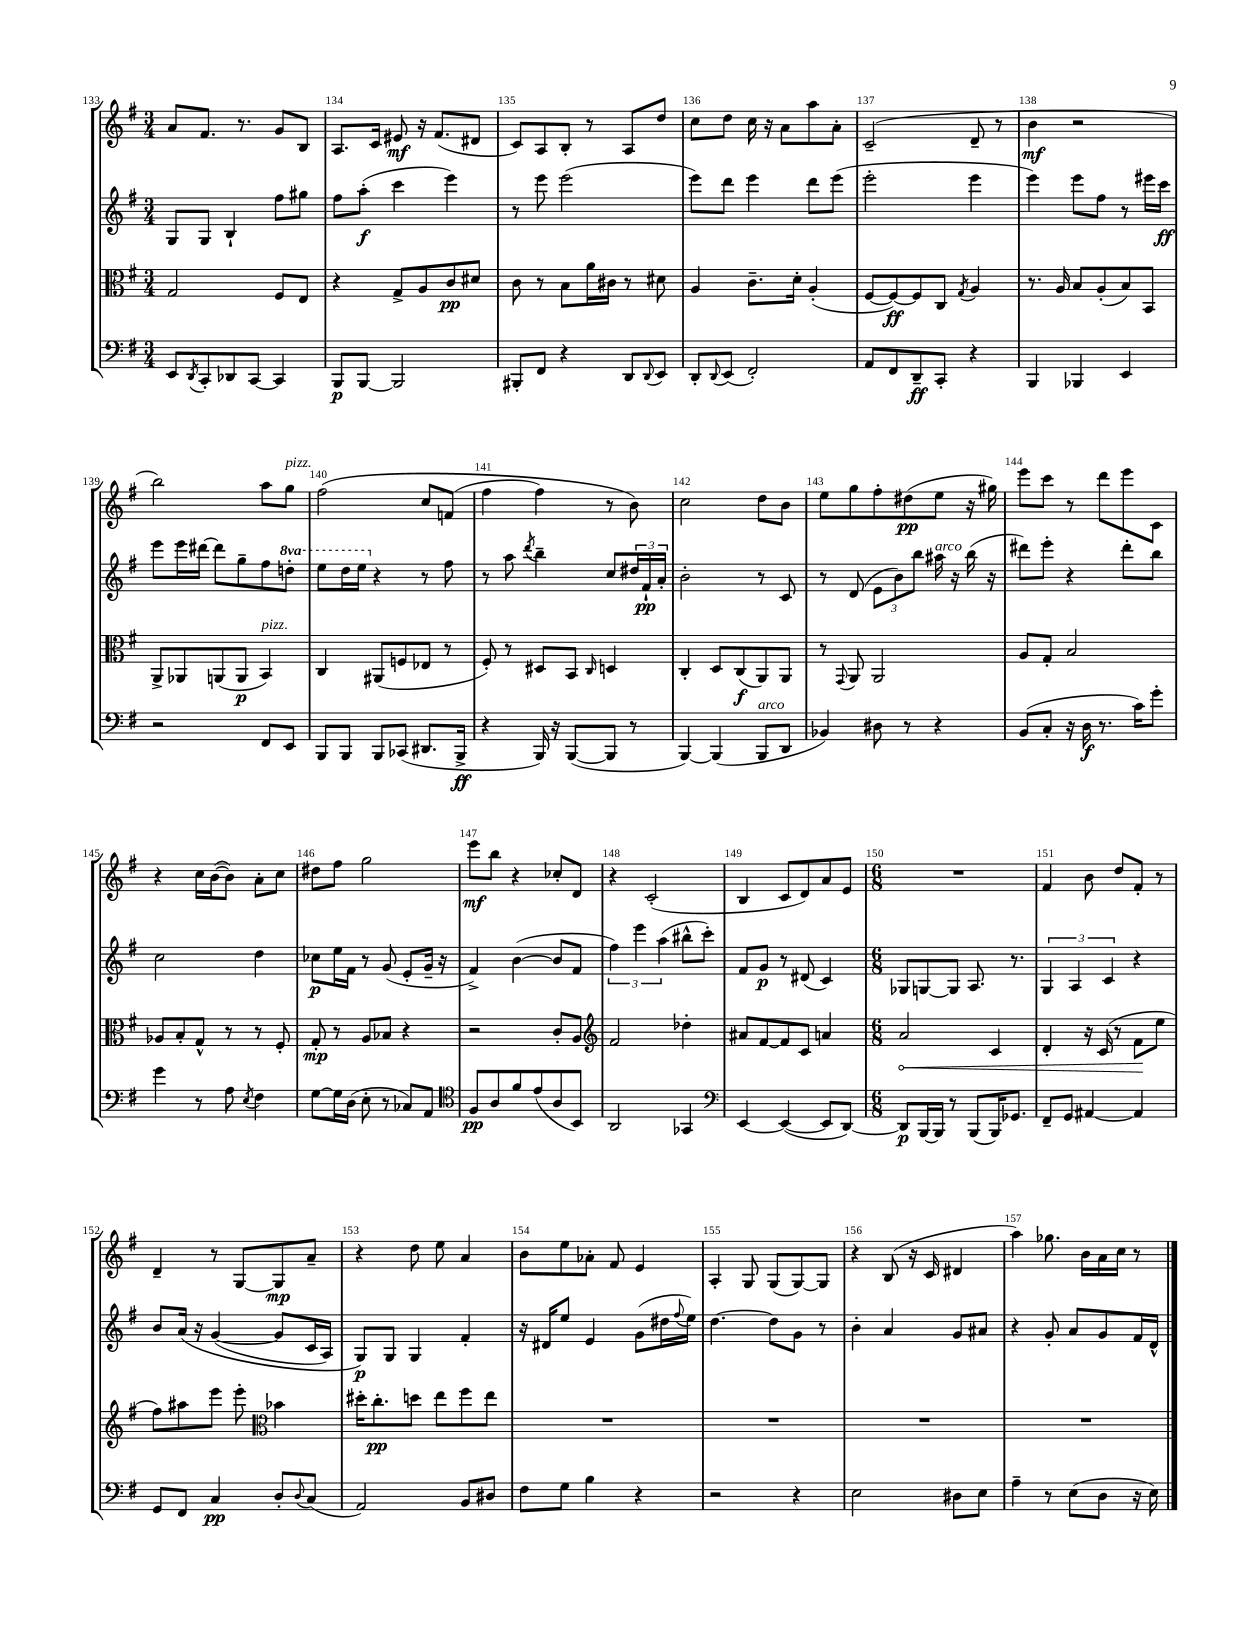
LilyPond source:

<<
\new StaffGroup <<
\new Staff = "s0" {
    \clef treble \key g \major \numericTimeSignature \time 3/4
    a'8 fis'8. r8. g'8 b8 |
    a8. c'16 eis'8\mf r16 fis'8.( dis'8 |
    c'8) a8 b8-. r8 a8 d''8 |
    c''8 d''8 c''16 r16 a'8 a''8 a'8-. |
    c'2--( d'8-- r8 |
    b'4\mf r2 |
    b''2) a''8 g''8^\markup { \italic "pizz." } |
    fis''2\( c''8 f'8( |
    fis''4 fis''4) r8 b'8\) |
    c''2 d''8 b'8 |
    e''8 g''8 fis''8-. dis''8\pp( e''8 r16 gis''16) |
    e'''8 c'''8 r8 d'''8 e'''8 c'8 |
    r4 c''16 b'16~( b'8) a'8-. c''8 |
    dis''8 fis''8 g''2 |
    e'''8\mf b''8 r4 ces''8-. d'8 |
    r4 c'2-.( |
    b4 c'8 d'8) a'8 e'8 |
    \numericTimeSignature \time 6/8 R2. |
    fis'4 b'8 d''8 fis'8-. r8 |
    d'4-- r8 g8~ g8\mp a'8-- |
    r4 d''8 e''8 a'4 |
    b'8 e''8 aes'8-. fis'8 e'4 |
    a4-. g8 g8( g8~) g8 |
    r4 b8( r16 c'16 dis'4 |
    a''4) ges''8. b'16 a'16 c''16 r8 \bar "|." |
}
\new Staff = "s1" {
    \clef treble \key g \major \numericTimeSignature \time 3/4 \set Staff.ottavationMarkups = #ottavation-simple-ordinals
    g8 g8 b4-! fis''8 gis''8 |
    fis''8 a''8-.\f( c'''4 e'''4) |
    r8 e'''8 e'''2( |
    e'''8) d'''8 e'''4 d'''8 e'''8( |
    e'''2-. e'''4 |
    e'''4) e'''8 fis''8 r8 eis'''16 c'''16\ff |
    e'''8 e'''16 dis'''16~ dis'''8 g''8-- fis''8 \ottava #1 d'''8-. |
    e'''8 d'''16 e'''16 \ottava #0 r4 r8 fis''8 |
    r8 a''8 \acciaccatura { d'''8 } b''4-- c''8 \tuplet 3/2 { dis''16 fis'16-!\pp a'16-. } |
    b'2-. r8 c'8 |
    r8 d'8( \tuplet 3/2 { e'8 b'8) b''8 } ais''16^\markup { \italic "arco" } r16 b''16( r16 |
    dis'''8) e'''8-. r4 dis'''8-. b''8 |
    c''2 d''4 |
    ces''8\p e''16 fis'16 r8 g'8( e'8-. g'16-- r16 |
    fis'4->) b'4~( b'8 fis'8 |
    \tuplet 3/2 { fis''4) e'''4 a''4( } bis''8-^ c'''8-.) |
    fis'8 g'8\p r8 dis'8( c'4) |
    \numericTimeSignature \time 6/8 ges8 g8~ g8 a8. r8. |
    \tuplet 3/2 { g4 a4 c'4 } r4 |
    b'8 a'16\( r16 g'4~( g'8 c'16 a16) |
    g8\p\) g8 g4 fis'4-. |
    r16 dis'16 e''8 e'4 g'8( dis''16 \appoggiatura { fis''8 } e''16) |
    d''4.~ d''8 g'8 r8 |
    b'4-. a'4 g'8 ais'8 |
    r4 g'8-. a'8 g'8 fis'16 d'16-^ \bar "|." |
}
\new Staff = "s2" {
    \clef alto \key g \major \numericTimeSignature \time 3/4
    g2 fis8 e8 |
    r4 g8-> a8 c'8\pp dis'8 |
    c'8 r8 b8 a'16 cis'16 r8 dis'8 |
    a4 c'8.-- d'16-. a4-.( |
    fis8~ fis8~\ff) fis8 c8 \acciaccatura { g8 } a4 |
    r8. a16 b8 a8-.( b8) b,8 |
    a,8-> aes,8 a,8( a,8\p b,4^\markup { \italic "pizz." }) |
    c4 ais,8( f8 ees8 r8 |
    fis8-.) r8 dis8 b,8 \grace { c16 } d4 |
    c4-. d8 c8\f( a,8) a,8 |
    r8 \appoggiatura { g,8 } a,8 a,2 |
    a8 g8-. b2 |
    aes8 b8-. g8-^ r8 r8 fis8-. |
    g8-.\mp r8 a8 bes8 r4 |
    r2 c'8-. a8 |
    \clef treble fis'2 des''4-. |
    ais'8 fis'8~ fis'8 c'8 a'4 |
    \numericTimeSignature \time 6/8 \once \override Hairpin.circled-tip = ##t a'2\< c'4 |
    d'4-. r16 c'16( r8 fis'8\! e''8 |
    fis''8) ais''8 e'''8 e'''8-. \clef alto bes'4 |
    dis''16-. c''8.-.\pp d''8 e''8 fis''8 e''8 |
    R2. |
    R2. |
    R2. |
    R2. \bar "|." |
}
\new Staff = "s3" {
    \clef bass \key g \major \numericTimeSignature \time 3/4
    e,8 \acciaccatura { d,8 } c,8-. des,8 c,8~ c,4 |
    b,,8\p b,,8~ b,,2 |
    bis,,8-. fis,8 r4 d,8 \appoggiatura { d,8 } e,8 |
    d,8-. \appoggiatura { d,8 } e,8( fis,2-.) |
    a,8 fis,8 d,8--\ff c,8-. r4 |
    b,,4 bes,,4 e,4 |
    r2 fis,8 e,8 |
    b,,8 b,,8 b,,8 ces,8( dis,8. b,,16->\ff |
    r4 b,,16) r16 b,,8~( b,,8 r8 |
    b,,4~) b,,4( b,,8^\markup { \italic "arco" } d,8 |
    bes,4) dis8 r8 r4 |
    b,8( c8-. r16 d16\f r8. c'16) g'8-. |
    g'4 r8 a8 \acciaccatura { e8 } fis4 |
    g8~ g16 d16( e8-. r8 ces8) a,8 |
    \clef tenor fis8\pp a8 fis'8 e'8( a8 b,8) |
    a,2 ges,4 |
    \clef bass e,4~ e,4~( e,8 d,8~) |
    \numericTimeSignature \time 6/8 d,8\p b,,16~ b,,16 r8 b,,8( b,,16) ges,8. |
    fis,8-- g,8 ais,4~ ais,4 |
    g,8 fis,8 c4\pp d8-. \appoggiatura { d8 } c8( |
    a,2) b,8 dis8 |
    fis8 g8 b4 r4 |
    r2 r4 |
    e2 dis8 e8 |
    a4-- r8 e8( d8 r16 e16) \bar "|." |
}
>>
>>
\layout { \context { \Score currentBarNumber = #133 \override BarNumber.break-visibility = ##(#f #t #t) barNumberVisibility = #all-bar-numbers-visible } }
